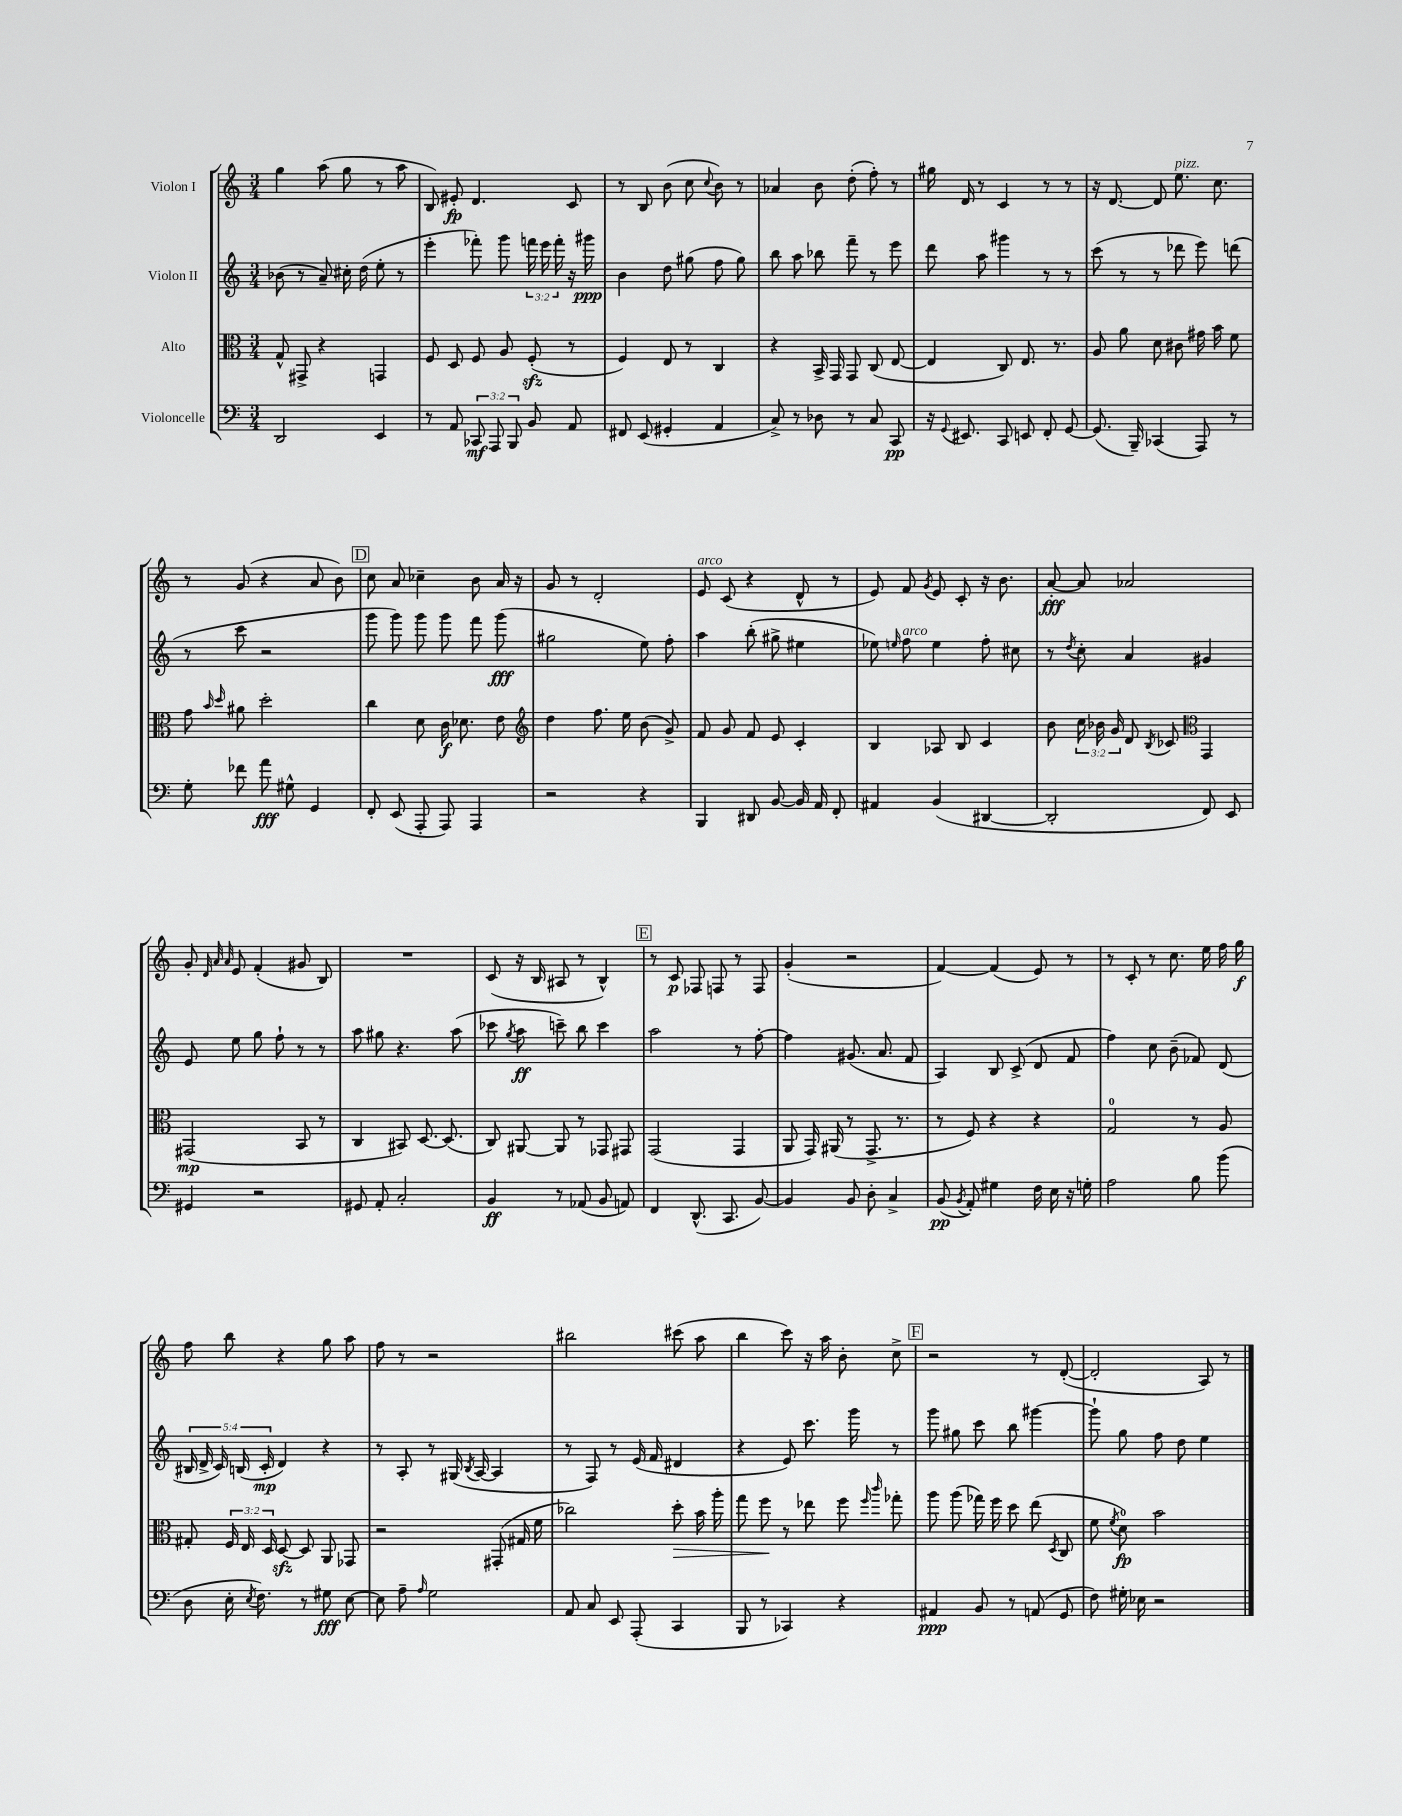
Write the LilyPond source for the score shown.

<<
\new StaffGroup <<
\new Staff = "s0" \with { instrumentName = "Violon I" } {
    \clef treble \key c \major \numericTimeSignature \time 3/4
    \autoBeamOff g''4 a''8( g''8 r8 a''8 |
    b8) eis'8-.\fp d'4. c'8 |
    r8 b8 b'8( c''8 \appoggiatura { c''8 } b'8) r8 |
    aes'4 b'8 d''8-.( f''8-.) r8 |
    gis''16 d'16 r8 c'4 r8 r8 |
    r16 d'8.~ d'8 e''8.^\markup { \italic "pizz." } c''8. |
    r8 g'8( r4 a'8 b'8) |
    \mark \markup { \box "D" } c''8 a'8 ces''4-- b'8 a'16 r16 |
    g'8 r8 d'2-. |
    e'8^\markup { \italic "arco" } c'8( r4 d'8-^ r8 |
    e'8) f'8 \acciaccatura { g'8 } e'8 c'8-. r16 b'8. |
    a'8~-.\fff a'8 aes'2 |
    g'8-. \grace { d'32 a'32 a'32 } e'8 f'4-.( gis'8 b8) |
    R2. |
    c'8( r16 b16 ais8 r8 b4-^) |
    \mark \markup { \box "E" } r8 c'8\p fes8 f8 r8 f8 |
    g'4-.( r2 |
    f'4~) f'4( e'8) r8 |
    r8 c'8-. r8 c''8. e''16 f''16 g''16\f |
    f''8 b''8 r4 g''8 a''8 |
    f''8 r8 r2 |
    bis''2 cis'''8( a''8 |
    b''4 c'''8) r16 a''16 b'8-. c''8-> |
    \mark \markup { \box "F" } r2 r8 d'8~-.( |
    d'2-. a8) r8 \bar "|." |
}
\new Staff = "s1" \with { instrumentName = "Violon II" } {
    \clef treble \key c \major \numericTimeSignature \time 3/4 \override Staff.TupletNumber.text = #tuplet-number::calc-fraction-text
    \autoBeamOff bes'8( r8 a'8--) cis''16-. d''16( e''8-. r8 |
    e'''4-. fes'''8-.) g'''8 \tuplet 3/2 { f'''16 e'''16 f'''16-. } r16 gis'''16\ppp |
    b'4 d''8 gis''8( f''8 gis''8) |
    b''8 a''8 bes''8 f'''8-- r8 e'''8 |
    d'''8 a''8 gis'''4 r8 r8 |
    c'''8( r8 r8 des'''8 e'''8) d'''8( |
    r8 c'''8 r2 |
    \mark \markup { \box "D" } g'''8 g'''8) g'''8 g'''8 f'''8 g'''8\fff( |
    gis''2 e''8) f''8-. |
    a''4 b''8-.( gis''8-> eis''4 |
    ees''8) \grace { e''16 } f''8^\markup { \italic "arco" } e''4 f''8-. cis''8 |
    r8 \acciaccatura { d''8 } c''8-. a'4 gis'4 |
    e'8 e''8 g''8 f''8-! r8 r8 |
    a''8 gis''8 r4. a''8( |
    ces'''8 \acciaccatura { g''8 } a''8\ff c'''8--) b''8 c'''4 |
    \mark \markup { \box "E" } a''2 r8 f''8~-. |
    f''4 gis'8.( a'8. f'8 |
    a4) b8 c'8->( d'8 f'8 |
    f''4) c''8 b'8--( fes'8) d'8( |
    \tuplet 5/4 { bis16 d'16-> c'16) b16( c'16-.\mp } d'4) r4 |
    r8 a8-. r8 gis16( \acciaccatura { b8 } a16~ a4 |
    r8 f8) r8 e'16( f'16 dis'4 |
    r4 e'8) c'''8. g'''16 r8 |
    \mark \markup { \box "F" } g'''8 gis''8 c'''8 b''8 gis'''4~ |
    gis'''8-! g''8 f''8 d''8 e''4 \bar "|." |
}
\new Staff = "s2" \with { instrumentName = "Alto" } {
    \clef alto \key c \major \numericTimeSignature \time 3/4 \override Staff.TupletNumber.text = #tuplet-number::calc-fraction-text
    \autoBeamOff g8-^ gis,8-> r4 g,4 |
    f8 d8 f8 a8 f8-.\sfz( r8 |
    f4) e8 r8 c4 |
    r4 b,16-> g,16 g,8 c8( e8~ |
    e4 c8) e8. r8. |
    a8 a'8 d'8 cis'8 gis'16 b'16 f'8 |
    g'8 \grace { b'16 d''16 } ais'8 d''2-. |
    \mark \markup { \box "D" } c''4 d'8 c'16\f des'8. e'8 |
    \clef treble d''4 f''8. e''16 b'8( g'8->) |
    f'8 g'8 f'8 e'8 c'4-. |
    b4 aes8 b8 c'4 |
    b'8 \tuplet 3/2 { c''16 bes'16 g'16 } d'8 \acciaccatura { b8 } ces'8 \clef alto g,4 |
    gis,2\mp( b,8 r8 |
    c4 bis,8) d8.~ d8.( |
    c8) ais,8~ ais,8 r8 ges,8 gis,8 |
    \mark \markup { \box "E" } g,2( g,4 |
    a,8 g,16) ais,16( r8 g,8.-> r8. |
    r8 f8) r4 r4 |
    g2-0 r8 a8 |
    gis8-. \tuplet 3/2 { f16 e16 d16 } d8~\sfz d8 a,8 ges,8 |
    r2 gis,8-.( gis16 f'16 |
    ces''2) d''8-.\> b'16 a''16-. |
    g''8 f''8\! r8 ees''8 f''8 \grace { f''16 c'''16 } ges''8-. |
    \mark \markup { \box "F" } a''8 a''8( ges''16) f''16 d''8 e''8( \acciaccatura { d8 } c8 |
    f'8 \acciaccatura { f'8 } d'8-0\fp) b'2 \bar "|." |
}
\new Staff = "s3" \with { instrumentName = "Violoncelle" } {
    \clef bass \key c \major \numericTimeSignature \time 3/4 \override Staff.TupletNumber.text = #tuplet-number::calc-fraction-text
    \autoBeamOff d,2 e,4 |
    r8 a,8 \tuplet 3/2 { ces,8\mf a,,8 b,,8 } b,8 a,8 |
    fis,8 e,8( gis,4-. a,4 |
    c8->) r8 des8 r8 c8 c,8\pp |
    r16 \appoggiatura { g,8 } eis,8. c,8 e,8 f,8-. g,8~ |
    g,8.( b,,16--) ces,4( a,,8) r8 |
    g8-. fes'8 a'8\fff gis8-^ g,4 |
    \mark \markup { \box "D" } f,8-. e,8( a,,8-. a,,8) a,,4 |
    r2 r4 |
    b,,4 dis,8 b,8~ b,16 a,16 f,8-. |
    ais,4 b,4( dis,4~ |
    dis,2-. f,8) e,8 |
    gis,4 r2 |
    gis,8 a,8-. c2-. |
    b,4\ff r8 aes,8( b,8 a,8) |
    \mark \markup { \box "E" } f,4 d,8.-^( c,8. b,8~) |
    b,4 b,8 d8-. c4-> |
    b,8\pp( \acciaccatura { b,8 } a,8-.) gis4 f16 e16 r16 g16-. |
    a2 b8 b'8( |
    d8 e16-. \acciaccatura { e8 } f8.) r8 gis8\fff e8~ |
    e8 a8-- \grace { a16 } g2 |
    a,8 c8 e,8 a,,8-.( c,4 |
    b,,8 r8 ces,4) r4 |
    \mark \markup { \box "F" } ais,4\ppp b,8 r8 a,8( g,8 |
    f8) gis16-. ees16 r2 \bar "|." |
}
>>
>>
\layout { \context { \Score \remove "Bar_number_engraver" } }
